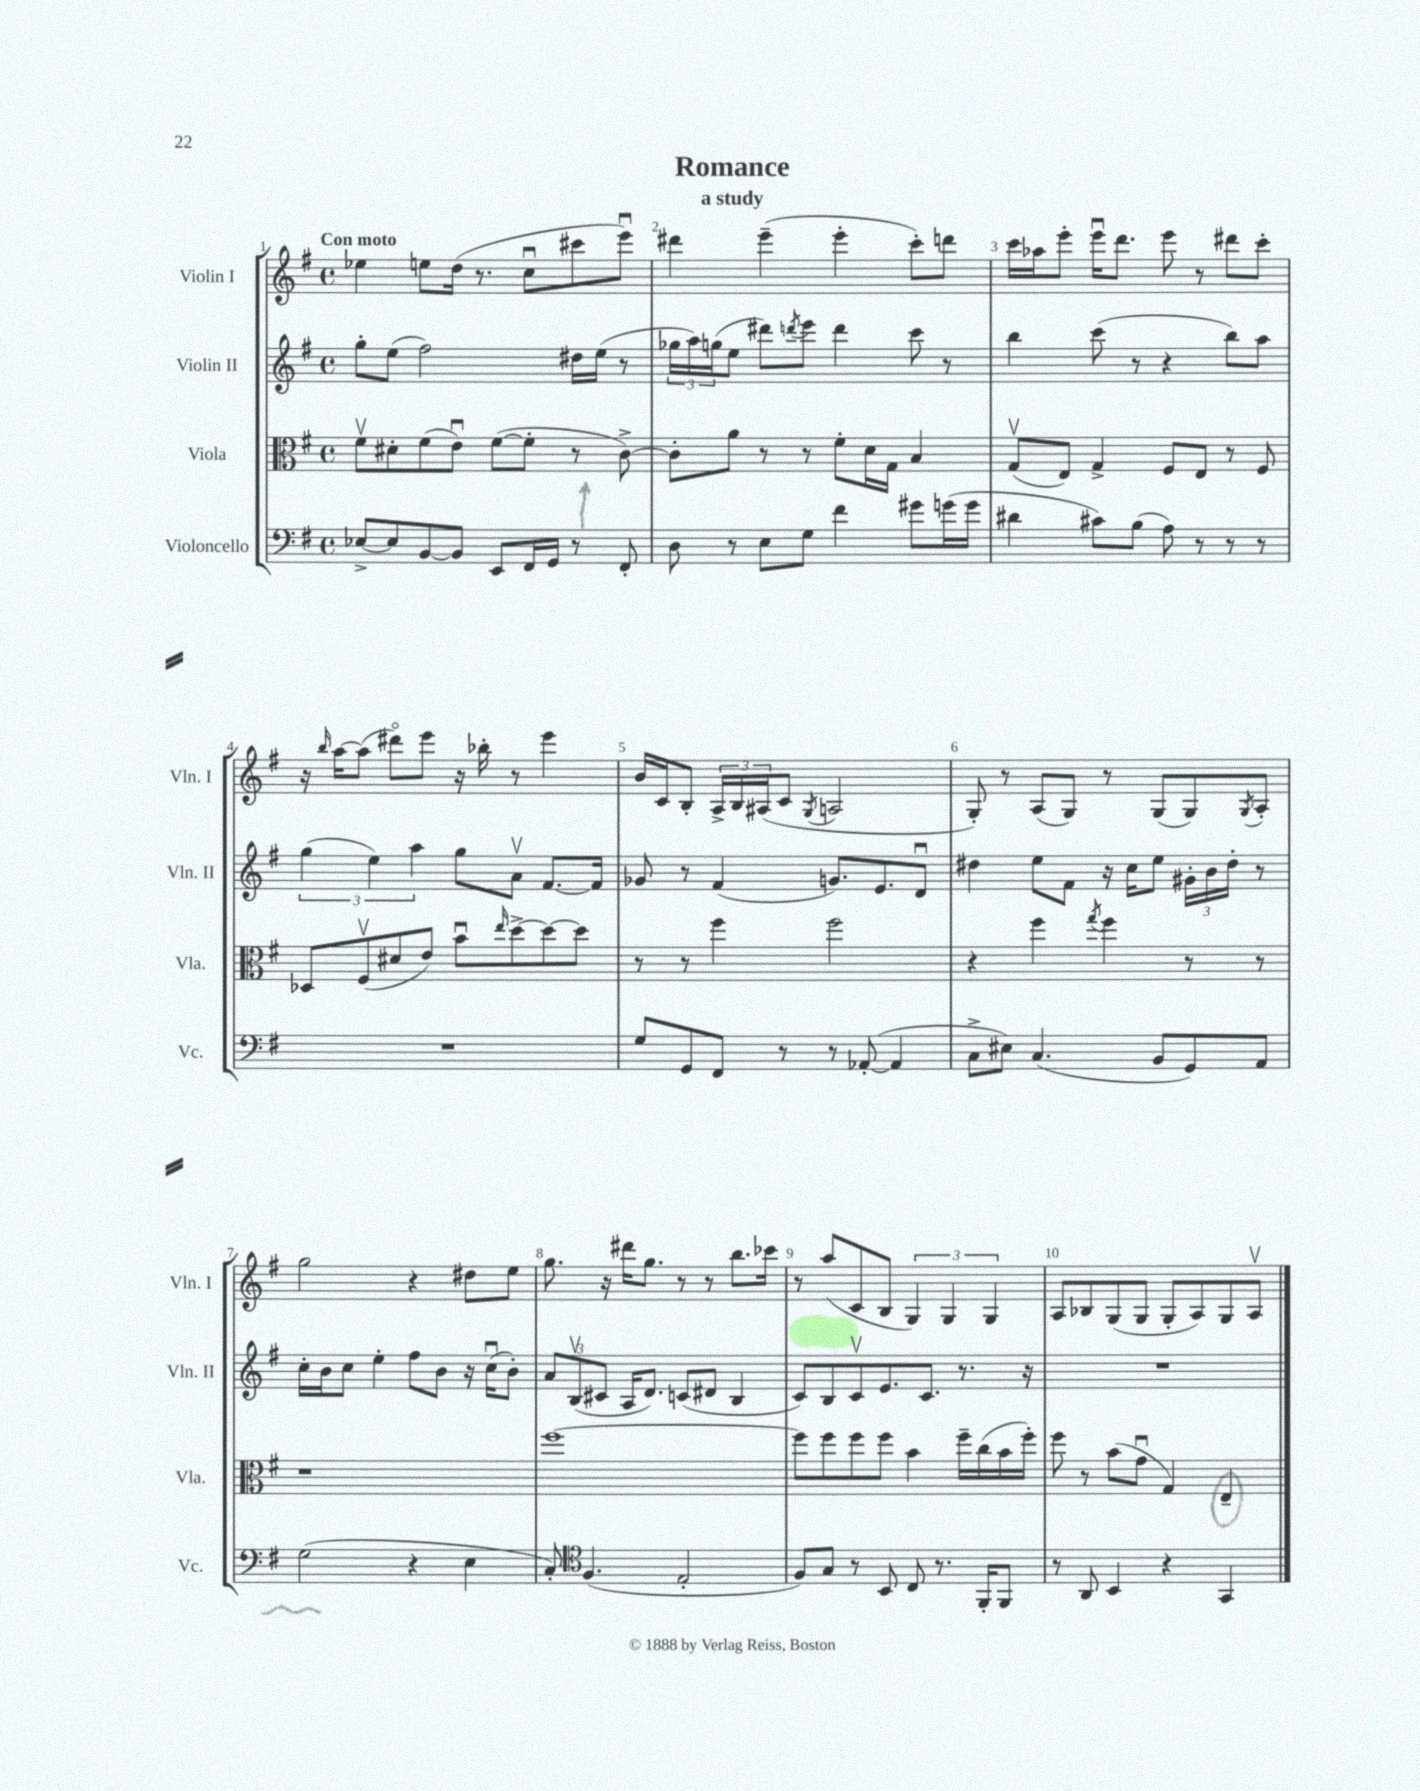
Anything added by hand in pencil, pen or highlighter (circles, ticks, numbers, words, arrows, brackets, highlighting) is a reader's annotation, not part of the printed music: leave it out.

**kern	**kern	**kern	**kern
*staff4	*staff3	*staff2	*staff1
*clefF4	*clefC3	*clefG2	*clefG2
*k[f#]	*k[f#]	*k[f#]	*k[f#]
*M4/4	*M4/4	*M4/4	*M4/4
*met(c)	*met(c)	*met(c)	*met(c)
[8E-^	8f#v	8gg'	4ee-
8E-]	8d#'	(8ee	.
[8BB	(8f#	2ff#)	8ee
8BB]	8eu)	.	(16dd
.	.	.	8.r
8EE	([8f#	.	.
16FF#	8f#']	.	8ccu
16GG	.	.	.
8r	8r	16dd#	8ccc#
.	.	(16ee	.
8FF#'	[8c^)	8r	8eeeu)
=	=	=	=
8D	8c']	24gg-	4ddd#
.	.	24aa)	.
.	.	(24gg	.
8r	8a	8ee	.
8E	8r	8ddd#)	(4eee~
.	.	8qddd	.
8G	8r	8eee	.
4f#	8f#'	4ddd	4eee'
.	16d	.	.
.	16G	.	.
8g#	4B	8ccc	8ccc')
(16g	.	8r	8ddd
16g	.	.	.
=	=	=	=
4d#	(8Gv	4bb	16ccc
.	.	.	16aa-
.	8E)	.	8eee'
8c#)	4G^	(8ccc	16eeeu
.	.	.	8.ddd
(8B	.	8r	.
8A)	8F#	4r	8eee
8r	8E	.	8r
8r	8r	8bb)	8ddd#
8r	8F#	8aa	8ccc'
=	=	=	=
1r	8D-	(6gg	16r
.	.	.	16qqbb
.	.	.	[16aa
.	(8F#v	.	(8aa]
.	.	6ee)	.
.	8d#	.	8ddd#o)
.	.	6aa	.
.	8e)	.	8eee
.	8bu	8gg	16r
.	.	.	16bb-'
.	16qqee	.	.
.	[8dd^	8av	8r
.	8dd_	[8.f#	4eee
.	8dd]	.	.
.	.	16f#]	.
=	=	=	=
8G	8r	8g-	16b
.	.	.	16c
8GG	8r	8r	8B'
8FF#	4ff#	(4f#	24A^
.	.	.	24B
.	.	.	(24A#
8r	.	.	8c
.	.	.	8qG
8r	2ff#	8.g)	2A
([8AA-'	.	.	.
.	.	8.e	.
4AA-]	.	.	.
.	.	8du	.
=	=	=	=
8C^	4r	4dd#	8G')
8E#)	.	.	8r
(4.C	4ff#	8ee	(8A
.	.	8f#	8G)
.	8qgg	.	.
.	4ff#	16r	8r
.	.	16cc	.
8BB	.	8ee	(8G
8GG)	8r	24g#'	8G)
.	.	24b	.
.	.	24dd#'	.
.	.	.	8qG
8AA	8r	8r	8A'
=	=	=	=
(2G	1r	16cc'	2gg
.	.	16b	.
.	.	8cc	.
.	.	4ee'	.
4r	.	8ff#	4r
.	.	8b	.
4E	.	16r	8dd#
.	.	(16ccu	.
.	.	8b')	8ee
=	=	=	=
8C')	[1ff#	12a	8.gg
.	.	(12Bv	.
*clefC4	*	*	*
(4.F#	.	.	.
.	.	12c#	.
.	.	.	16r
.	.	16A	16ddd#
.	.	8.d)	8.gg
2E'	.	(8c	8r
.	.	8d#	8r
.	.	4B	8.bb
.	.	.	16ccc-
=	=	=	=
8F#)	8ff#]	8c)	8r
8G	8ff#	8B	(8aa
8r	8ff#	8cv	8c
8BB	8ff#	8.e	8B
8C	4b	.	6G)
.	.	8.c	.
8.r	.	.	.
.	.	.	6G
.	16ff#~	8.r	.
16FF#'	(16cc	.	.
.	.	.	6G
8FF#	16b	.	.
.	16ff#')	16r	.
=	=	=	=
8r	8ff#	1r	8A
8AA	8r	.	8B-
4BB	(8b	.	(8G
.	8gu	.	8G
4r	4G)	.	8G'
.	.	.	8A)
4GG	4E~	.	8G
.	.	.	8Av
==	==	==	==
*-	*-	*-	*-
